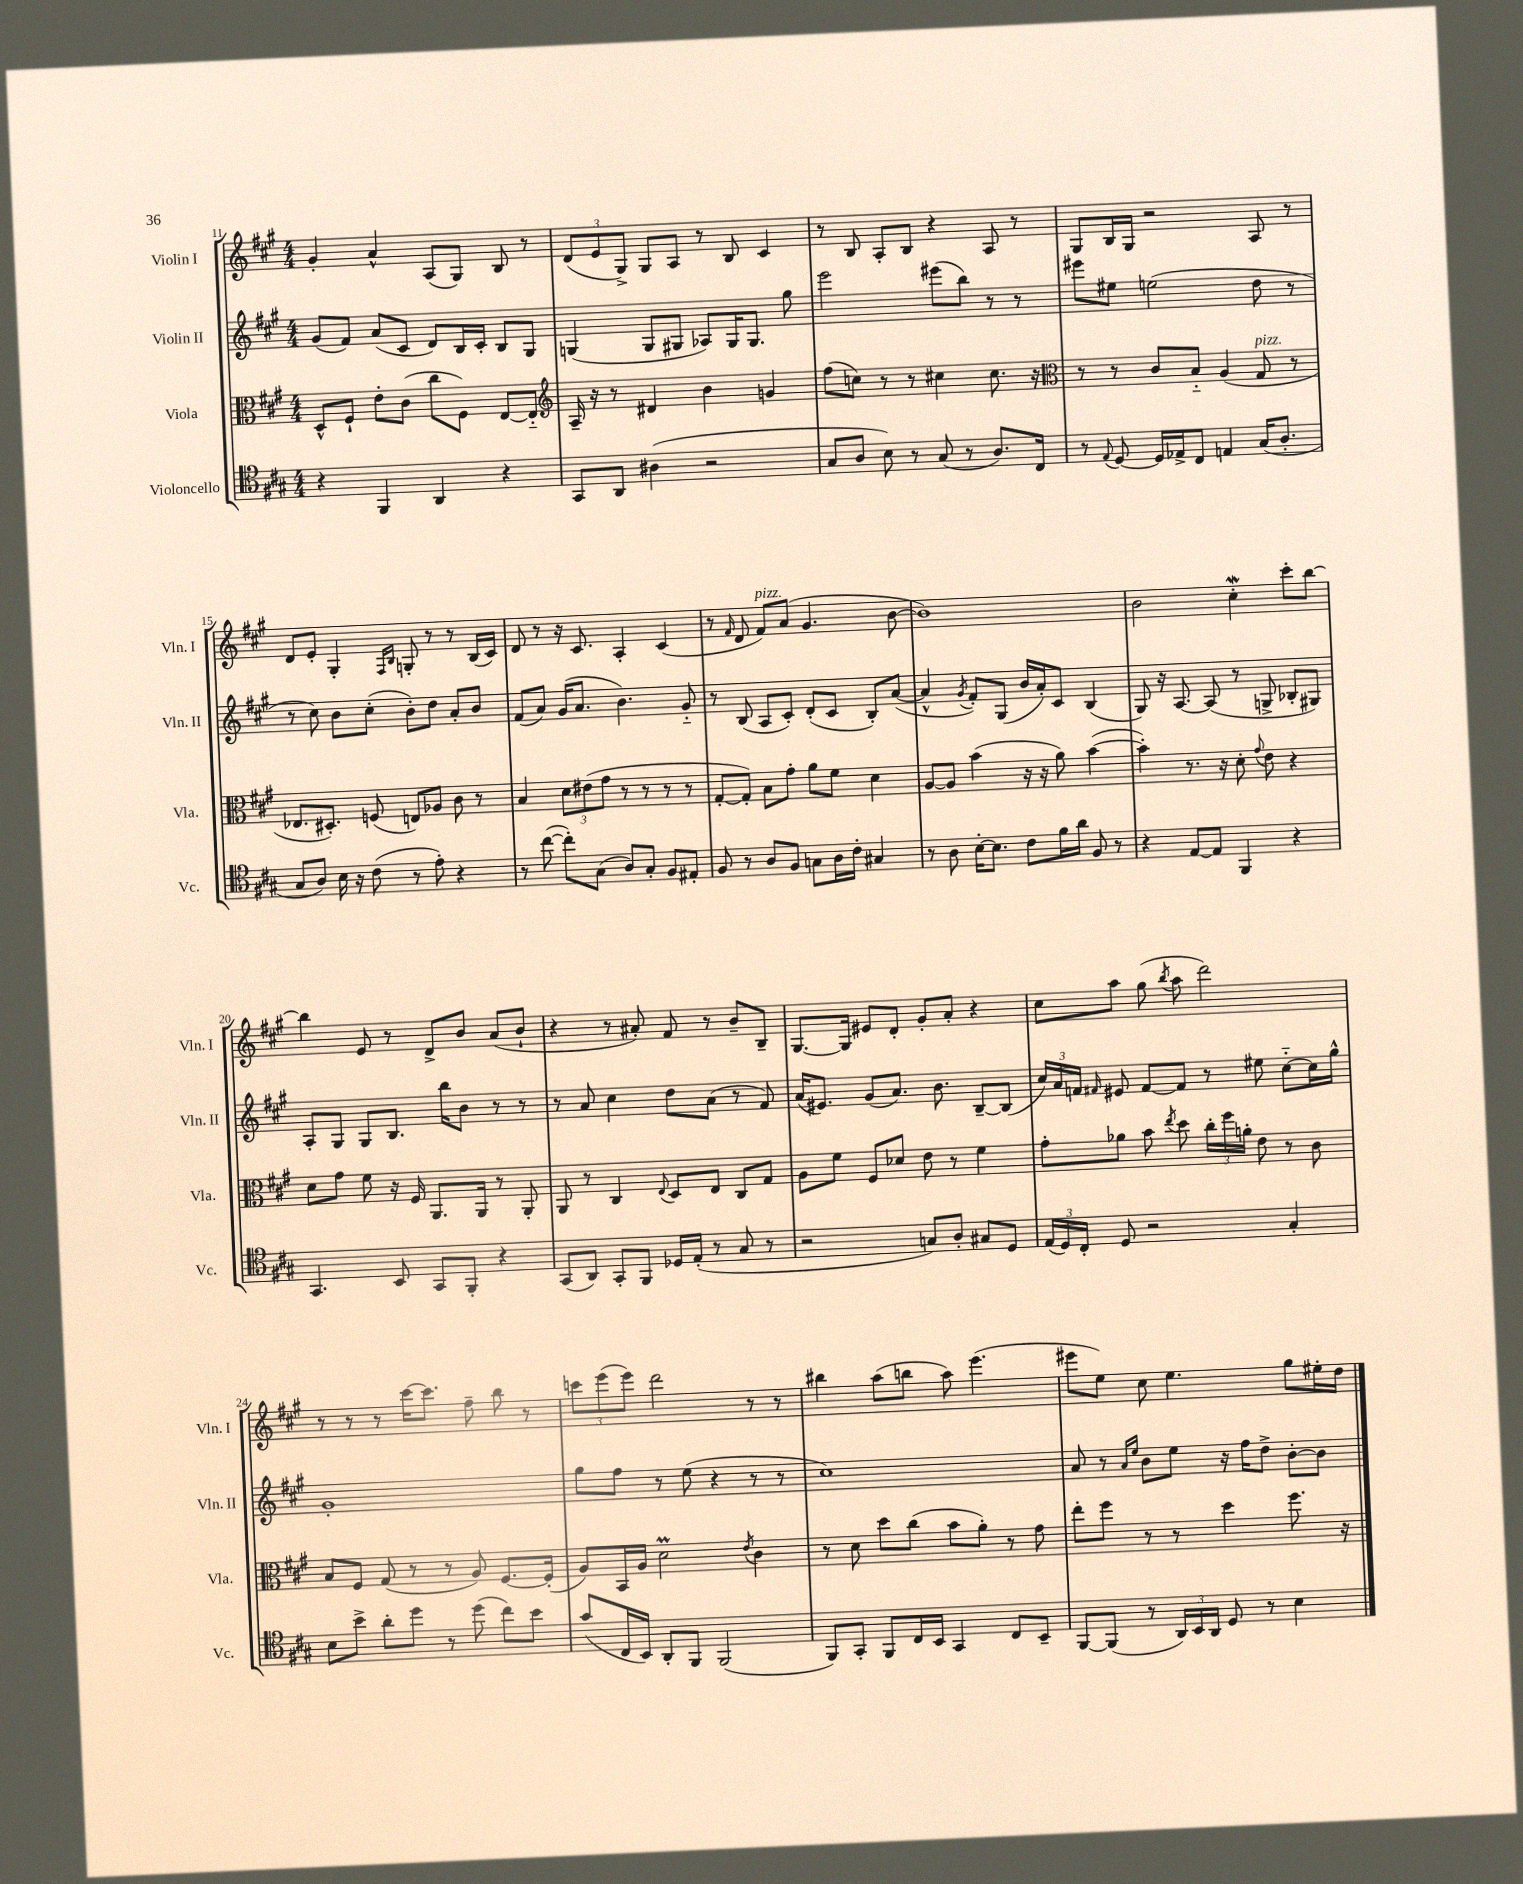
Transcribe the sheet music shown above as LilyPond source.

<<
\new StaffGroup <<
\new Staff = "s0" \with { instrumentName = "Violin I" shortInstrumentName = "Vln. I" } {
    \clef treble \key a \major \numericTimeSignature \time 4/4
    \autoBeamOff gis'4-. a'4-^ a8[( gis8]) b8 r8 |
    \tuplet 3/2 { d'8[( e'8 gis8]->) } gis8[ a8] r8 b8 cis'4 |
    r8 b8 a8[-. b8] r4 a8 r8 |
    gis8[ b16 gis16] r2 a8 r8 |
    d'8[ e'8]-. gis4-. \grace { fis16[ b16] } g8-. r8 r8 b16[( cis'16]) |
    d'8 r8 r16 cis'8. a4-. cis'4( |
    r8 \grace { fis'16 } d'8 fis'8[^\markup { \italic "pizz." }) a'8]( gis'4. b'8~ |
    b'1) |
    b'2 cis''4-.\mordent cis'''8[-. b''8]~ |
    b''4 e'8 r8 d'8[-> b'8] a'8[( b'8]-! |
    r4 r8 ais'8-.) fis'8 r8 b'8[-- b8]-- |
    gis8.[~ gis16] eis'8[ d'8]-. gis'8[-. a'8]-. r4 |
    cis''8[ a''8] gis''8( \acciaccatura { b''8 } a''8 d'''2) |
    r8 r8 r8 cis'''16[~ cis'''8.] fis''8-- b''8 r8 |
    \tuplet 3/2 { c'''8[ e'''8( e'''8]) } d'''2 r8 r8 |
    bis''4 a''8[( b''8] a''8) e'''4.( |
    eis'''8[ e''8]) cis''8 e''4. gis''8[ eis''16-. d''16] \bar "|." |
}
\new Staff = "s1" \with { instrumentName = "Violin II" shortInstrumentName = "Vln. II" } {
    \clef treble \key a \major \numericTimeSignature \time 4/4
    \autoBeamOff gis'8[( fis'8]) a'8[( cis'8] d'8[) b16 cis'16]-. b8[ gis8] |
    g4( g8[ gis8] aes8[) gis16 gis8.] gis''8 |
    e'''2 eis'''8[( b''8]) r8 r8 |
    eis'''8[ eis''8] e''2( d''8 r8 |
    r8 cis''8) b'8[ cis''8]-.( b'8[-.) d''8] a'8[-. b'8] |
    fis'8[( a'8]) gis'16[( a'8.] b'4.) gis'8-_ |
    r8 b8( a8[ cis'8]-.) d'8[-.( cis'8] b8[-.) a'8]~( |
    a'4-^ \acciaccatura { gis'8 } fis'8[-.) gis8]( b'16[ a'16-.) cis'8] b4( |
    gis8) r16 a8.~ a8( r8 g8-> bes8[-. gis8]) |
    a8[-. gis8] gis8[ b8.] b''16[ b'8] r8 r8 |
    r8 a'8 cis''4 d''8[ a'8]( r8 fis'8) |
    a'16[( eis'8.]) gis'8[( a'8.]) b'8. b8[~-- b8]( |
    \tuplet 3/2 { cis''16[) a'16 f'16] } \grace { fis'16 } eis'8 fis'8[~ fis'8] r8 eis''8 cis''8[~-_ cis''16 gis''16]-^ |
    gis'1-. |
    gis''8[ fis''8] r8 e''8( r4 r8 r8 |
    cis''1) |
    a'8 r8 \grace { a'16[ e''16] } b'8[ e''8] r16 fis''16[ d''8]-> b'8[~-. b'8] \bar "|." |
}
\new Staff = "s2" \with { instrumentName = "Viola" shortInstrumentName = "Vla." } {
    \clef alto \key a \major \numericTimeSignature \time 4/4
    \autoBeamOff d8[-^ fis8]-! e'8[-. cis'8]( cis''8[ fis8]) e8[~ e8]-_ |
    \clef treble a16-- r16 r8 dis'4 b'4 g'4 |
    fis''8[( c''8]) r8 r8 cis''4 cis''8. r16 |
    \clef alto r8 r8 cis'8[ b8]-_ a4( gis8^\markup { \italic "pizz." } r8 |
    ees8.[ dis8.]-.) f8( e8[) aes8] cis'8 r8 |
    b4 \tuplet 3/2 { d'8[ eis'8( gis'8] } r8 r8 r8 r8 |
    gis8[~-. gis8]-.) b8[ gis'8]-. a'8[ fis'8] d'4 |
    a8[~ a8] b'4( r16 r16 a'8) b'4~( |
    b'4-.) r8. r16 d'8-. \appoggiatura { gis'8 } e'8 r4 |
    d'8[ gis'8] fis'8 r16 fis16 a,8.[ a,16] r8 a,8-. |
    a,8 r8 cis4 \appoggiatura { e8 } d8[ e8] cis8[ gis8] |
    a8[ fis'8] fis8[ des'8] e'8 r8 fis'4 |
    gis'8[-. aes'8] b'8 \acciaccatura { e''8 } d''8 \tuplet 3/2 { cis''16[-. fis''16 a'16]-. } e'8 r8 cis'8 |
    b8[ fis8] gis8( r8 r8 a8) fis8.[~ fis16]-.( |
    a8[) b,16 a16] d'2\prall \acciaccatura { e'8 } cis'4 |
    r8 d'8 d''8[ cis''8]( b'8[ a'8]-.) r8 gis'8 |
    e''8[-. fis''8] r8 r8 d''4 fis''8. r16 \bar "|." |
}
\new Staff = "s3" \with { instrumentName = "Violoncello" shortInstrumentName = "Vc." } {
    \clef tenor \key a \major \numericTimeSignature \time 4/4
    \autoBeamOff r4 fis,4 a,4 r4 |
    gis,8[ a,8] ais4( r2 |
    gis8[ a8] b8) r8 gis8( r8 a8.[) cis16] |
    r8 \appoggiatura { e8 } d8~ d16[ ees16-> cis8] e4 gis16[( a8.]-. |
    gis8[ a8]) b16 r16 cis'8( r8 e'8-.) r4 |
    r8 cis''8~( cis''8[-.) gis8]( a8[) gis8]-. fis8[ eis8]-. |
    fis8 r8 a8[ fis8] g8[ a16 cis'16]-. gis4 |
    r8 a8 b16[~-. b8.] cis'8[ fis'16 a'16] fis8 r8 |
    r4 e8[~ e8] fis,4 r4 |
    gis,4. b,8 gis,8[ fis,8]-. r4 |
    gis,8[( a,8]) gis,8[-. fis,8] des16[ e16]-.( r8 gis8 r8 |
    r2 g8[) a8]-. gis8[ d8] |
    \tuplet 3/2 { e16[( d16) cis16]-. } d8 r2 gis4-. |
    b8[ b'8]-> a'8[-. d''8] r8 d''8( cis''8[) b'8] |
    gis'8[( cis16 b,16]) a,8[-. fis,8] fis,2( |
    fis,8[) gis,8]-. fis,8[ cis16 b,16] gis,4 cis8[ b,8]-- |
    fis,8[~ fis,8]( r8 \tuplet 3/2 { a,16[) b,16 a,16] } d8 r8 b4 \bar "|." |
}
>>
>>
\layout { \context { \Score currentBarNumber = #11 } }
